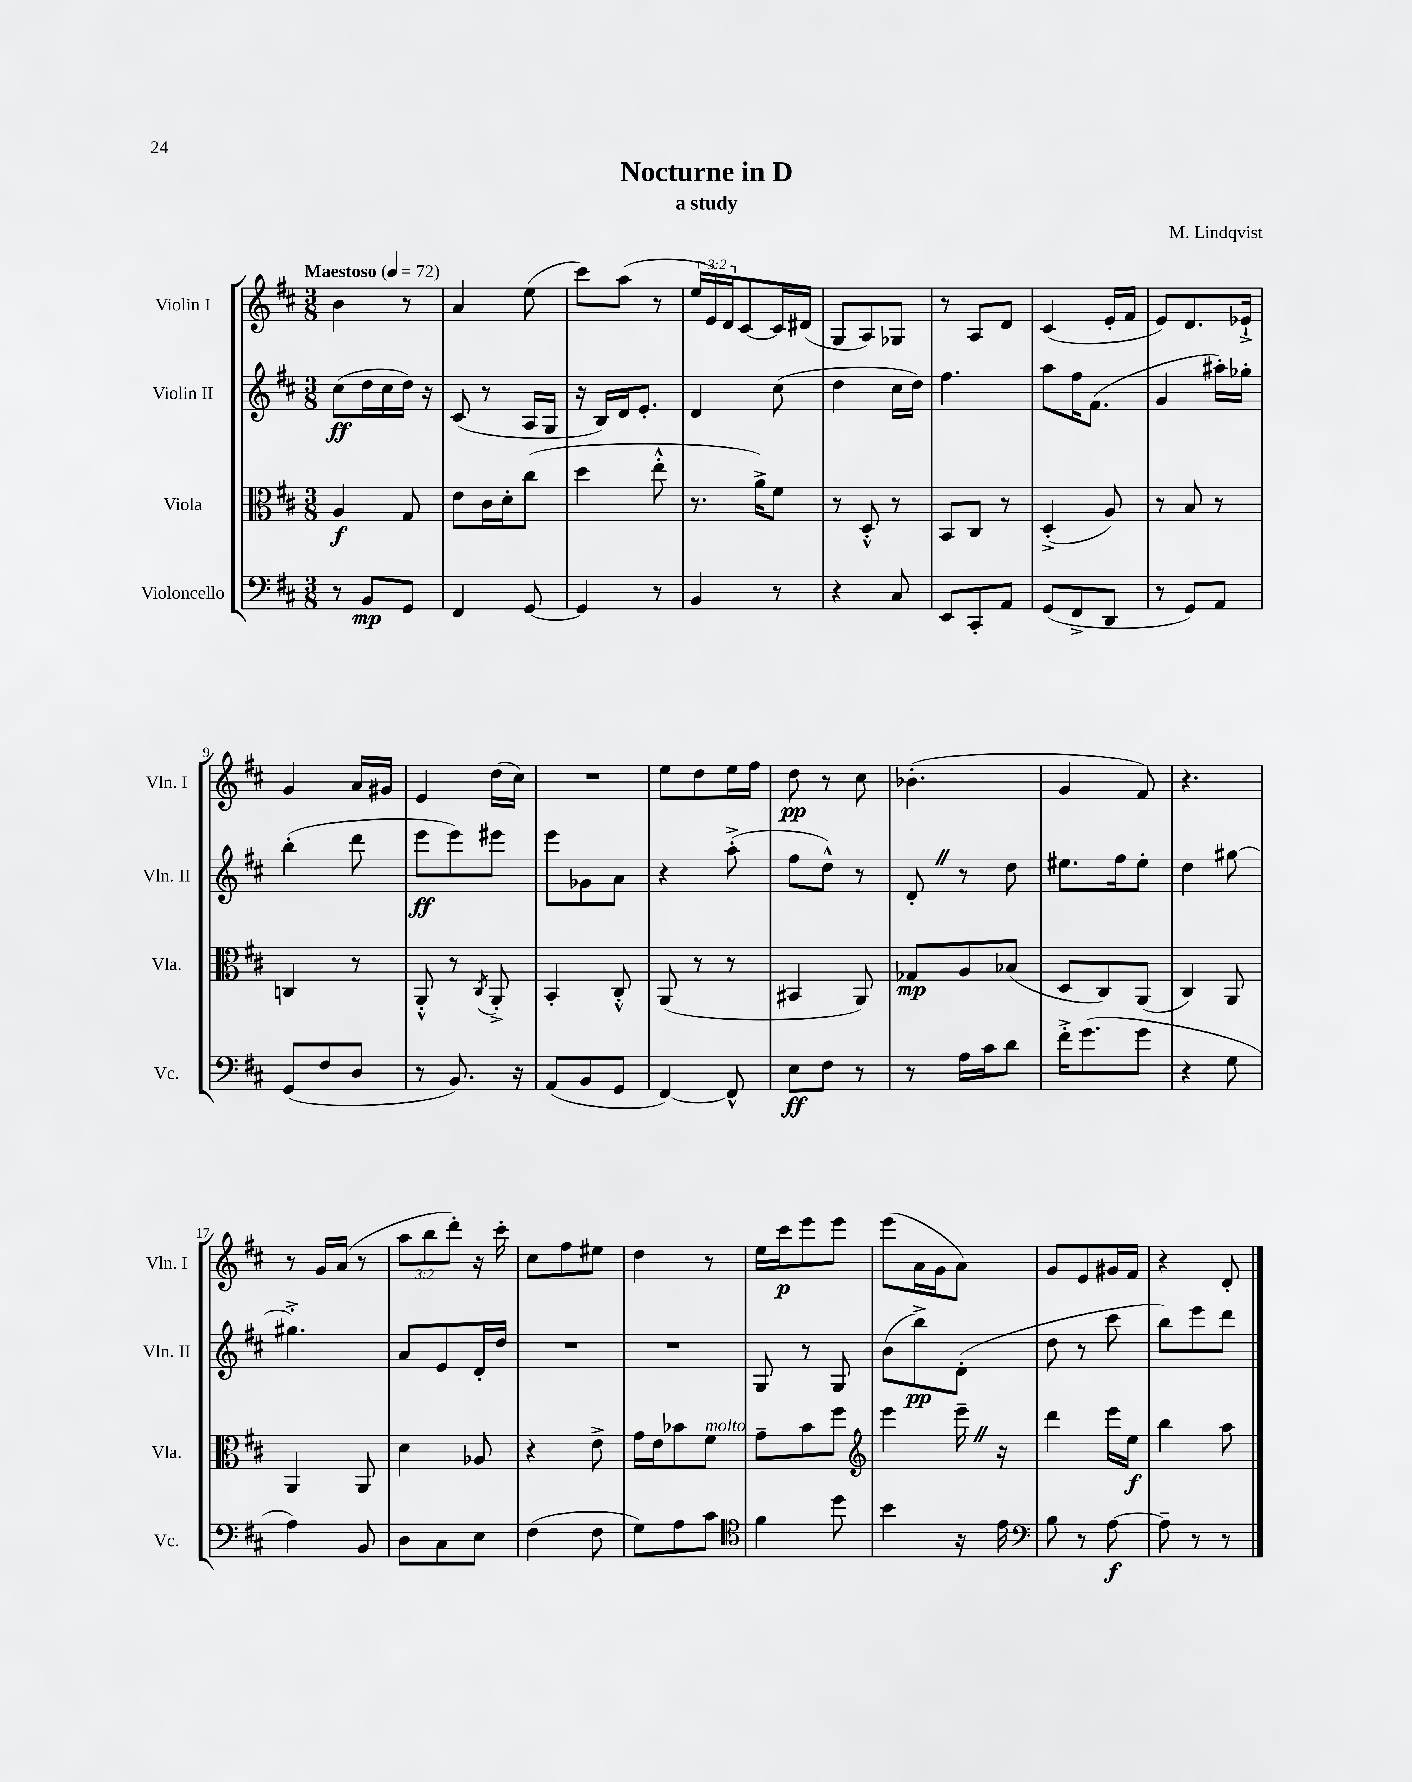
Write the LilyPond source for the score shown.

\header { title = "Nocturne in D" composer = "M. Lindqvist" subtitle = "a study" }
<<
\new StaffGroup <<
\new Staff = "s0" \with { instrumentName = "Violin I" shortInstrumentName = "Vln. I" } {
    \clef treble \key d \major \numericTimeSignature \time 3/8 \override Staff.TupletNumber.text = #tuplet-number::calc-fraction-text \tempo "Maestoso" 4 = 72
    b'4 r8 |
    a'4 e''8( |
    cis'''8) a''8( r8 |
    \tuplet 3/2 { e''16 e'16) d'16 } cis'8~ cis'16 dis'16( |
    g8 a8) ges8 |
    r8 a8 d'8 |
    cis'4( e'16-. fis'16 |
    e'8) d'8. ees'16-!-> |
    g'4 a'16 gis'16 |
    e'4 d''16( cis''16) |
    R4. |
    e''8 d''8 e''16 fis''16 |
    d''8\pp r8 cis''8 |
    bes'4.-.( |
    g'4 fis'8) |
    r4. |
    r8 g'16 a'16( r8 |
    \tuplet 3/2 { a''8 b''8 d'''8-.) } r16 cis'''16-. |
    cis''8 fis''8 eis''8 |
    d''4 r8 |
    e''16 cis'''16\p e'''8 e'''8 |
    e'''8( a'16 g'16 a'8) |
    g'8 e'8 gis'16 fis'16 |
    r4 d'8-. \bar "|." |
}
\new Staff = "s1" \with { instrumentName = "Violin II" shortInstrumentName = "Vln. II" } {
    \clef treble \key d \major \numericTimeSignature \time 3/8
    cis''8\ff( d''16 cis''16 d''16) r16 |
    cis'8( r8 a16 g16 |
    r16 b16) d'16 e'8.-. |
    d'4 cis''8( |
    d''4 cis''16 d''16) |
    fis''4. |
    a''8 fis''16 fis'8.( |
    g'4 ais''16-.) ges''16-. |
    b''4-.( d'''8 |
    e'''8\ff e'''8) eis'''8 |
    e'''8 ges'8 a'8 |
    r4 a''8-.->( |
    fis''8 d''8-^) r8 |
    d'8-. \once \override BreathingSign.text = \markup { \musicglyph "scripts.caesura.straight" } \breathe r8 d''8 |
    eis''8. fis''16 eis''8-. |
    d''4 gis''8~ |
    gis''4.-.-> |
    a'8 e'8 d'16-. d''16 |
    R4. |
    R4. |
    g8 r8 g8 |
    b'8( b''8->\pp) d'8-.( |
    d''8 r8 cis'''8 |
    b''8) e'''8 d'''8 \bar "|." |
}
\new Staff = "s2" \with { instrumentName = "Viola" shortInstrumentName = "Vla." } {
    \clef alto \key d \major \numericTimeSignature \time 3/8
    a4\f g8 |
    e'8 cis'16 d'16-. cis''8( |
    d''4 e''8-.-^ |
    r8. a'16->) fis'8 |
    r8 d8-.-^ r8 |
    b,8 cis8 r8 |
    d4-.->( a8) |
    r8 b8 r8 |
    c4 r8 |
    a,8-.-^ r8 \acciaccatura { cis8 } a,8-.-> |
    b,4-. cis8-.-^ |
    a,8( r8 r8 |
    bis,4 a,8) |
    ges8\mp a8 bes8( |
    d8 cis8) a,8( |
    cis4) a,8 |
    a,4 a,8 |
    d'4 aes8 |
    r4 e'8-> |
    g'16 e'16 bes'8 fis'8^\markup { \italic "molto" } |
    g'8-- b'8 fis''8 |
    \clef treble e'''4 e'''16-- \once \override BreathingSign.text = \markup { \musicglyph "scripts.caesura.straight" } \breathe r16 |
    d'''4 e'''16 e''16\f |
    b''4 a''8 \bar "|." |
}
\new Staff = "s3" \with { instrumentName = "Violoncello" shortInstrumentName = "Vc." } {
    \clef bass \key d \major \numericTimeSignature \time 3/8
    r8 b,8\mp g,8 |
    fis,4 g,8~ |
    g,4 r8 |
    b,4 r8 |
    r4 cis8 |
    e,8 cis,8-. a,8 |
    g,8( fis,8-> d,8 |
    r8 g,8) a,8 |
    g,8( fis8 d8 |
    r8 b,8.) r16 |
    a,8( b,8 g,8 |
    fis,4~) fis,8-^ |
    e8\ff fis8 r8 |
    r8 a16 cis'16 d'8 |
    fis'16-.-> g'8.( g'8 |
    r4 g8 |
    a4) b,8 |
    d8 cis8 e8 |
    fis4( fis8 |
    g8) a8 cis'8 |
    \clef tenor fis'4 d''8 |
    b'4 r16 e'16 |
    \clef bass b8 r8 a8~\f |
    a8-- r8 r8 \bar "|." |
}
>>
>>
